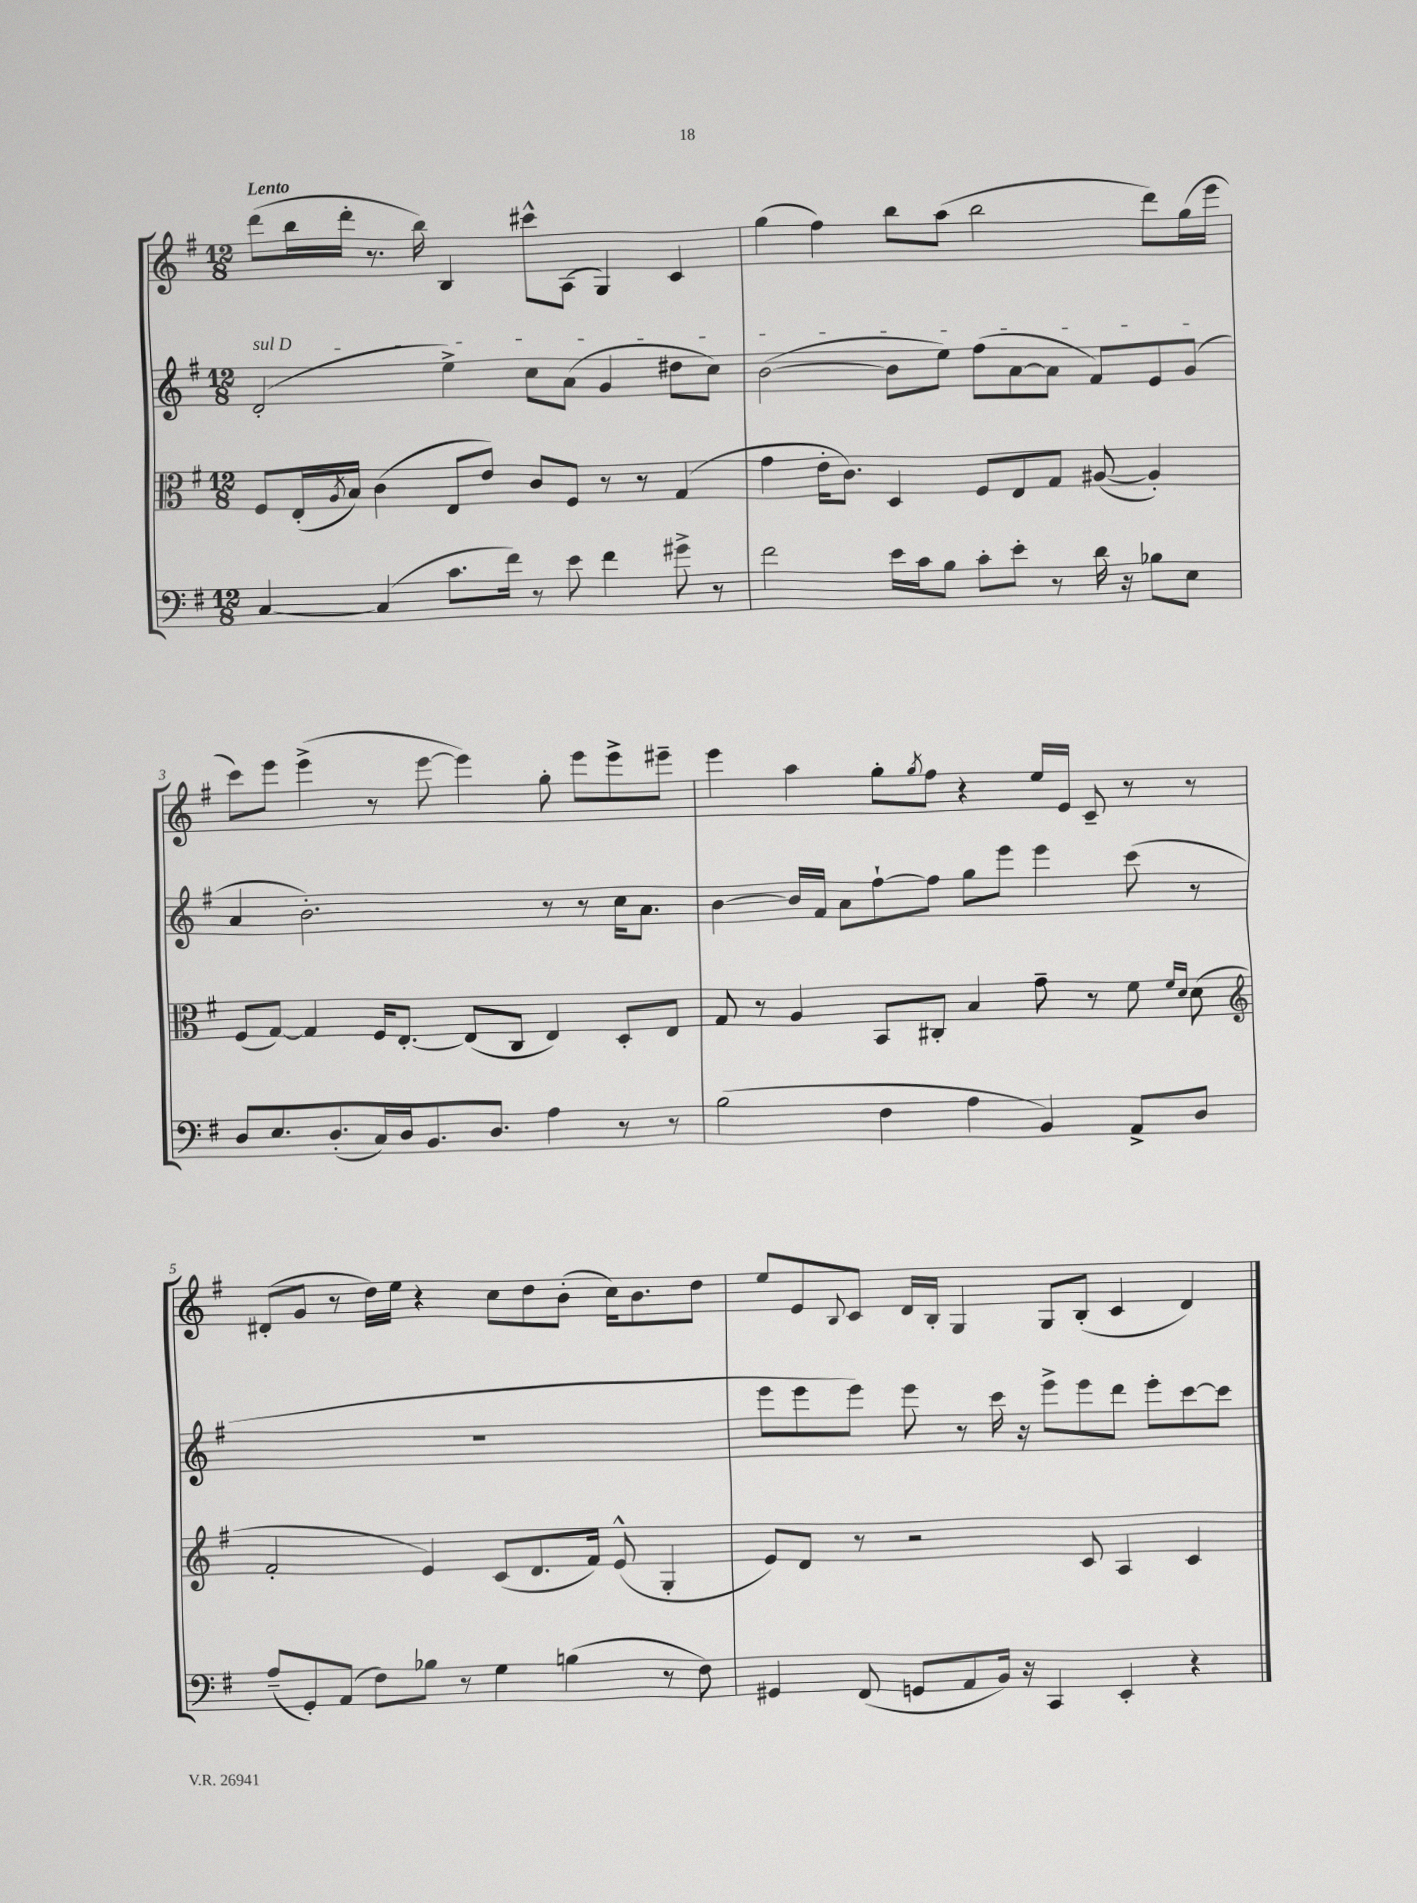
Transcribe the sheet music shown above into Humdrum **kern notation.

**kern	**kern	**kern	**kern
*staff4	*staff3	*staff2	*staff1
*clefF4	*clefC3	*clefG2	*clefG2
*k[f#]	*k[f#]	*k[f#]	*k[f#]
*M12/8	*M12/8	*M12/8	*M12/8
[4C/	8F#/L	(2d'/	(8ddd\L
.	(16E'/L	.	16bb\L
.	8qA/	.	.
.	16B/JJ)	.	16ddd'\JJ
(4C/]	(4c\	.	8.r
.	.	.	16bb\)
8.c\L	8E/L	4ee^\)	4B/
.	8e/J)	.	.
16f#\Jk)	.	.	.
8r	8c/L	8cc\L	8ccc#^^\L
8e\	8F#/J	(8a\J	(8A\J
4f#\	8r	4g/	4G/)
.	8r	.	.
8g#^\	(4G/	8dd#\L	4c/
8r	.	8cc\J)	.
=	=	=	=
2f#\	4g\	([2b\	(4gg\
.	16e'\LK	.	4ff#\)
.	8.c\J)	.	.
16e\LL	4D/	8b\]L	8bb\L
16c\J	.	.	.
8B\J	.	8ee\J)	(8aa\J
8c'\L	8F#/L	(8ff#\L	2bb\
8e'\J	8E/	[8a\	.
8r	8G/J	8a\]J	.
16d\	([8A#/	8f#/L)	.
16r	.	.	.
8B-\L	4A#'/])	8e/	8ddd\L)
8E\J	.	(8g/J	(16gg\L
.	.	.	16eee\JJ
=	=	=	=
8D/L	(8F#/L	4a/	8ccc\L)
8.E/	[8G/J)	.	8eee\J
.	4G/]	2.b'\)	(4eee^\
(8.D'/	.	.	.
16C/L)	16F#/LK	.	8r
16D/J	[8.E'/J	.	.
8.BB/	.	.	[8eee\
.	(8E/]L	.	4eee\])
8.D/J	.	.	.
.	8C/J	.	.
4A\	4E/)	8r	8gg'\
.	.	8r	8eee\L
8r	8D'/L	16cc\LK	8eee^\
.	.	8.a\J	.
8r	8E/J	.	8eee#~\J
=	=	=	=
(2B\	8G/	[4b\	4eee\
.	8r	.	.
.	4A/	16b/]LL	4aa\
.	.	16f#/JJ	.
.	.	8a\L	.
4F#\	8BB/L	[8ff#`\	8gg'\L
.	.	.	8qgg/
.	8C#'/J	8ff#\]J	8ff#\J
4A\	4B/	8gg\L	4r
.	.	8eee\J	.
4BB/)	8g~\	4eee\	16ee/LL
.	.	.	16e/JJ
.	8r	.	8c~/
8AA^/L	8f#\	(8ccc\	8r
.	16qqf#/LL	.	.
.	16qqd/JJ	.	.
8D/J	(8d\	8r	8r
=	=	=	=
*	*clefG2	*	*
(8A~/L	2f#'/	1.r	(8d#'/L
8GG'/)	.	.	8g/J
(8AA/J	.	.	8r
8F#\L)	.	.	16dd\LL)
.	.	.	16ee\JJ
8B-\J	4e/)	.	4r
8r	.	.	.
4G\	(8c/L	.	8cc\L
.	8.d/	.	8dd\
(4B\	.	.	(8b'\J
.	16f#/Jk)	.	.
.	(8e^^/	.	16cc\LK)
.	.	.	8.b\
8r	4G'/	.	.
8F#\)	.	.	8dd\J
=	=	=	=
4GG#/	8e/L)	8eee\L	8ee/L
.	8d/J	8eee\	8e/
.	.	.	8qqB/
(8FF#/	8r	8eee\J)	8c/J
8GG/L	2r	8eee\	16d/LL
.	.	.	16B'/JJ
8AA/	.	8r	4G/
16BB/Jk)	.	16ccc\	.
16r	.	16r	.
4CC/	.	8eee^\L	8G/L
.	8c/	8eee\	(8B'/J
4EE'/	4A/	8ddd\J	4c/
.	.	8eee'\L	.
4r	4c/	[8ccc\	4d/)
.	.	8ccc\]J	.
==	==	==	==
*-	*-	*-	*-
